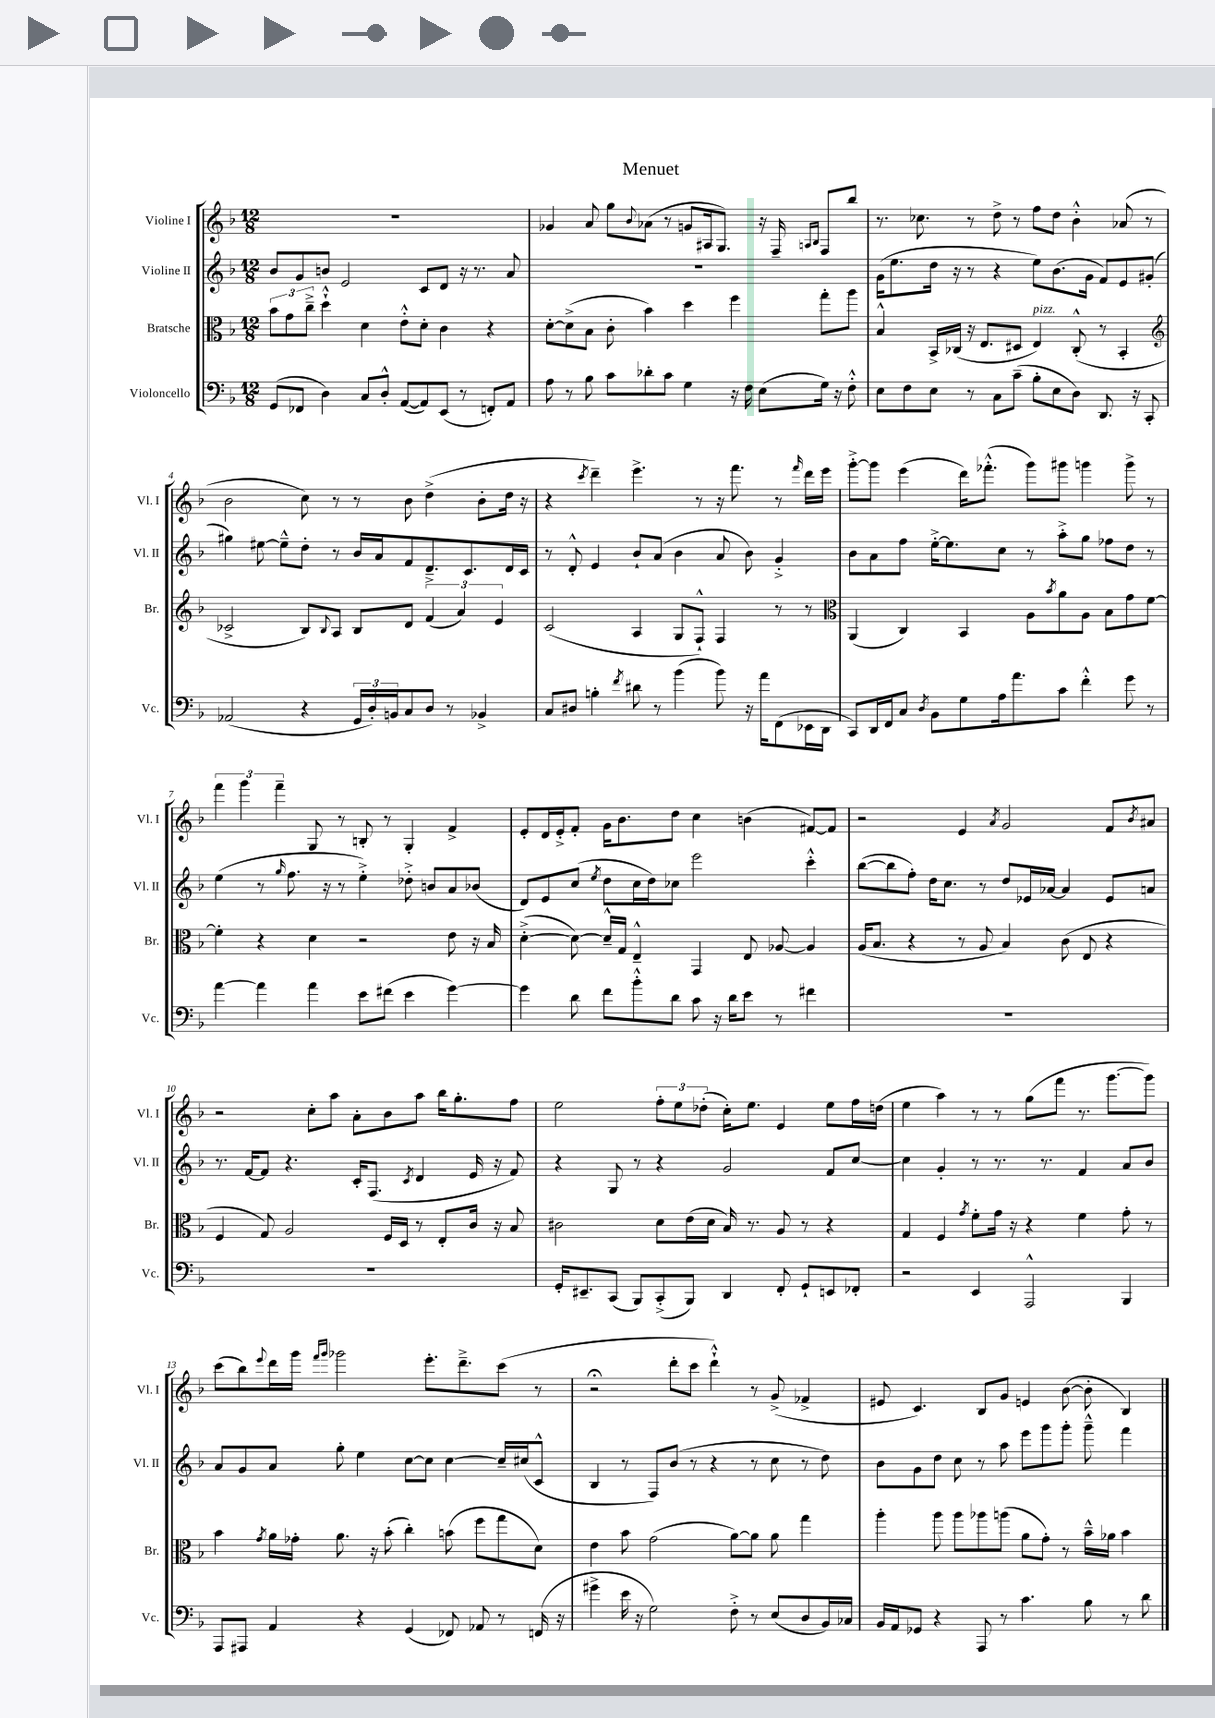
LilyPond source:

\header { title = "Menuet" }
<<
\new StaffGroup <<
\new Staff = "s0" \with { instrumentName = "Violine I" shortInstrumentName = "Vl. I" } {
    \clef treble \key f \major \numericTimeSignature \time 12/8
    R1. |
    ges'4 a'8 g''8 \appoggiatura { bes'8 } aes'8( r8 g'8 ais16 g8.) r16 f16-- \grace { a16 bes16 } f8 bes''8 |
    r8. ces''8. r8 d''8-> r8 f''8 d''8 bes'4-.-^ aes'8( r8 |
    bes'2 c''8) r8 r8 bes'8 d''4->( bes'8-. d''16 r16 |
    r4 \acciaccatura { c'''8 } d'''4--) e'''4.-> r8 r16 f'''8. r8 \grace { f'''16 } d'''16 e'''16 |
    g'''8~-.-> g'''8 e'''4( d'''16) fes'''8.-.-^( g'''8) gis'''8 g'''4 g'''8-> r8 |
    \tuplet 3/2 { f'''4 g'''4 f'''4-- } g8 r8 b8-. r8 g4-. f'4-> |
    e'8-. d'16 e'16-.-> f'8-. g'16 bes'8. d''8 c''4 b'4( fis'8~) fis'8 |
    r2 e'4 \acciaccatura { a'8 } g'2 f'8 \acciaccatura { bes'8 } ais'8 |
    r2 c''8-. a''8 a'8-. bes'8 a''8 bes''16 g''8.-. f''8 |
    e''2 \tuplet 3/2 { f''8-. e''8 des''8-.( } c''16-.) e''8. e'4 e''8 f''16 d''16( |
    e''4 a''4) r8 r8 g''8( f'''8 r8. g'''8.~ g'''8) |
    c'''8( bes''8) \appoggiatura { e'''8 } d'''16 g'''16 \grace { f'''16 g'''16 } ges'''2 e'''8.-. d'''8.---> c'''8( r8 |
    r2\fermata d'''8-. c'''8 d'''4-!-^) r8 g'8->( fes'4-> |
    eis'8 c'4.) bes8 g'8 e'4 bes'8~( bes'8-. bes4) \bar "|." |
}
\new Staff = "s1" \with { instrumentName = "Violine II" shortInstrumentName = "Vl. II" } {
    \clef treble \key f \major \numericTimeSignature \time 12/8
    bes'8 g'8 b'8 e'2 c'8 d'8 r16 r8. a'8 |
    R1. |
    g'16( e''8. d''16 r16 r8 r4 e''8) bes'8.( g'16 f'8) e'8 gis'8-.( |
    gis''4) eis''8~ eis''8---^ d''8-. r8 bes'16 a'16 f'8 d'8.---> c'8. d'16 c'16 |
    r8 d'8-.-^ e'4 bes'8-! a'8( bes'4 a'8 bes'8) g'4-.-> |
    bes'8 a'8 f''8 e''16~-.-> e''8. c''8 r8 a''8-.-> g''8 fes''8 d''8 r8 |
    e''4( r8 \grace { g''16 } f''8. r16 r8 e''4-.->) des''8-.-> b'8 a'8 bes'8( |
    d'8) e'8 c''8( \acciaccatura { e''8 } d''8 c''16 d''16) ces''8 e'''2 c'''4-.-^ |
    bes''8~( bes''8 f''8-.) d''16 c''8. r8 d''8 ees'16 aes'16~ aes'4 ees'8 a'8 |
    r8. f'16~ f'8 r4. c'16-. f8.( \acciaccatura { c'8 } d'4 e'16 r16 f'8) |
    r4 g8 r8 r4 g'2 f'8 c''8~ |
    c''4 g'4-. r8 r8. r8. f'4 a'8 bes'8 |
    a'8 g'8 a'8 g''8-. e''4 c''8~ c''8 c''4~ c''16-- cis''16( c'8-^ |
    bes4 r8 f8) bes'8( r8 r4 r8 c''8 r8 d''8) |
    bes'8 g'8 d''8 c''8 r8 a''8 e'''8 g'''8 g'''8-. g'''8---^ f'''4 \bar "|." |
}
\new Staff = "s2" \with { instrumentName = "Bratsche" shortInstrumentName = "Br." } {
    \clef alto \key f \major \numericTimeSignature \time 12/8
    \tuplet 3/2 { bes'8 g'8 c''8---> } d''4-!-^ d'4 e'8-.-^ d'8-. c'4 r4 |
    d'8~-. d'8->( bes8 c'8-. bes'4) d''4 f''4 g''8-. a''8 |
    bes4-^ bes,16-> ces16( r16 e8. dis8 e4^\markup { \italic "pizz." }) ces8-.-^( r8 bes,4-. |
    \clef treble ces'2-> bes8) \appoggiatura { bes8 } a8 bes8 d'8 \tuplet 3/2 { f'4( a'4) e'4 } |
    c'2( a4 g8 f8-!-^) f4 r8 r8 |
    \clef alto a,4( c4) bes,4 a8 \acciaccatura { bes'8 } a'8 a8 bes8 g'8 f'8~ |
    f'4-. r4 d'4 r2 e'8 r16 bes16 |
    d'4~-.->( d'8~) d'16---^ g16 e4---^ g,4 e8 aes8~ aes4 |
    a16( bes8. r4 r8 a8 bes4) c'8( e8 r4 |
    f4 g8) a2 f16 d16 r8 e8-. c'16 r16 bes8 |
    cis'2 d'8 e'16( d'16 bes16) r8. a8 r8 r4 |
    g4 f4 \acciaccatura { g'8 } f'8-. g'16 r16 r4 f'4 g'8-. r8 |
    bes'4 \acciaccatura { g'8 } a'16 ges'16-. a'8. r16 bes'8-.( c''4-.) b'8( f''8 g''8 d'8) |
    e'4 bes'8 g'2( a'8~) a'8 a'8 g''4 |
    a''4-. a''8 a''8 aes''8 a''8( a'8 g'8-.) r8 bes'16---^ aes'16 bes'4 \bar "|." |
}
\new Staff = "s3" \with { instrumentName = "Violoncello" shortInstrumentName = "Vc." } {
    \clef bass \key f \major \numericTimeSignature \time 12/8
    g,8( fes,8 d4) c8 d8-.-^ a,8~( a,8) e,8( r8 f,8-.) a,8 |
    a8 r8 bes8 c'8 des'8-. c'8 g4 r16 f16 e8( g16) r16 f8-.-^ |
    e8 f8 e8 r8 c8 c'8--( bes8-. e8 d8) d,8. r16 c,8-. |
    aes,2( r4 \tuplet 3/2 { g,16 d16-.) b,16 } c8 d8 r8 bes,4-> |
    c8 dis8 b4-. \acciaccatura { f'8 } dis'8 r8 bes'4( bes'8) r16 a'16 f,8( ees,16 d,16 |
    c,8) d,16 f,16 c8 \acciaccatura { d8 } bes,8 g8 a16 a'8. c'8 f'4-.-^ g'8 r8 |
    a'4~ a'4 a'4 e'8 fis'8( e'4 g'4~) |
    g'4 d'8 f'8 bes'8-.-^ d'8 c'8 r16 d'16 e'8 r8 fis'4 |
    R1. |
    R1. |
    g,16-. eis,8.-- c,8( bes,,8) c,8-.->( bes,,8) d,4 f,8-. g,8-! e,8 fes,8-. |
    r2 e,4 a,,2-^ bes,,4 |
    a,,8 ais,,8 a,4 r4 g,4( fes,8) aes,8 r8 f,16( r16 |
    gis'4-> e'16 r16 g2) f8-.-> r8 e8( d8 bes,16) ces16 |
    bes,16 a,16 ges,8 r4 a,,8 r8 c'4. bes8 r8 d'8 \bar "|." |
}
>>
>>
